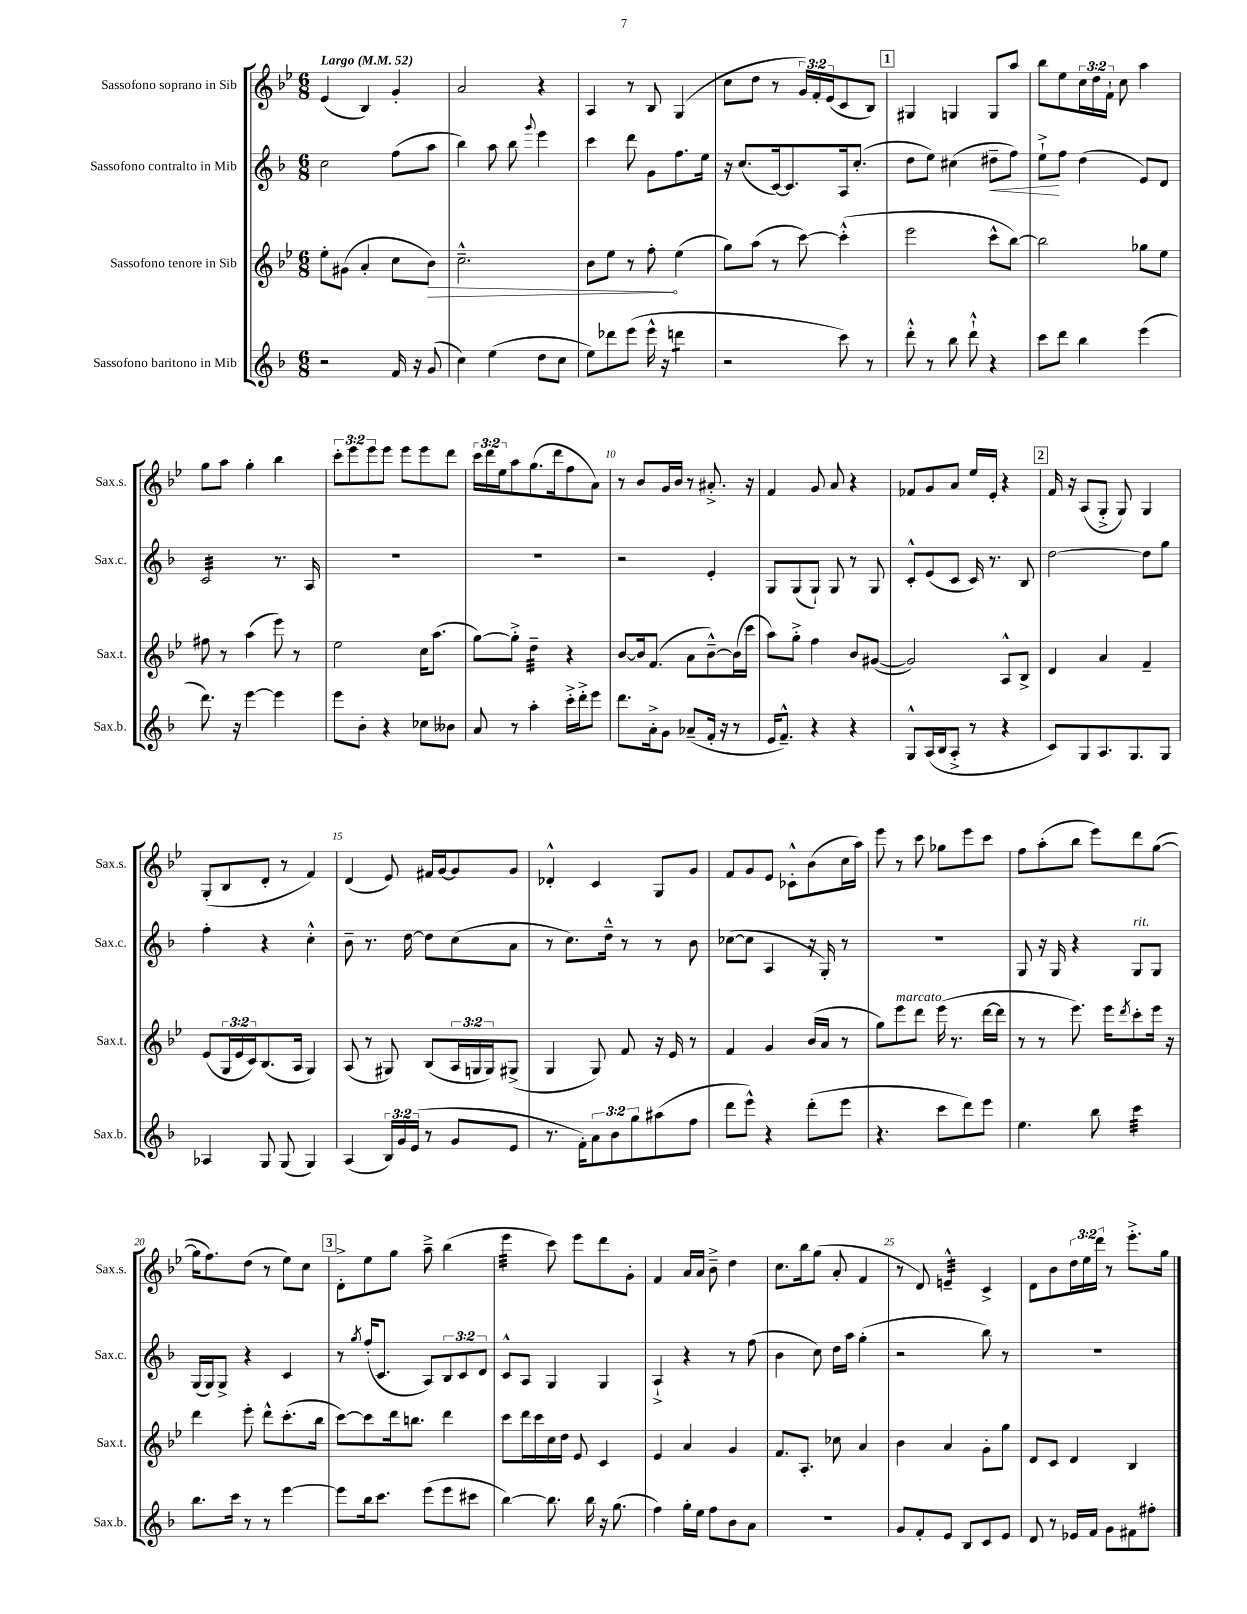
<<
\new StaffGroup <<
\new Staff = "s0" \with { instrumentName = "Sassofono soprano in Sib" shortInstrumentName = "Sax.s." } {
    \clef treble \key bes \major \numericTimeSignature \time 6/8 \override Staff.TupletNumber.text = #tuplet-number::calc-fraction-text \tempo "Largo" 4 = 52
    ees'4( bes4) g'4-. |
    a'2 r4 |
    a4 r8 bes8 g4( |
    c''8 d''8 r8 \tuplet 3/2 { g'16) f'16-. ees'16( } c'8 bes8) |
    \mark \markup { \box "1" } gis4 g4 g8 a''8 |
    bes''8 ees''8 \tuplet 3/2 { c''16 d''16 f'16-! } c''8 a''4 |
    g''8 a''8 g''4-. bes''4 |
    \tuplet 3/2 { c'''8-. ees'''8 ees'''8 } ees'''8 ees'''8 ees'''8 d'''8 |
    \tuplet 3/2 { c'''16 d'''16 ees''16 } a''8 g''8.( d'''16 f''8 a'8) |
    r8 bes'8 g'16 bes'16 r8 ais'8.-.-> r16 |
    f'4 g'8 a'8 r4 |
    fes'8 g'8 a'8 ees''16 ees'16-. r4 |
    \mark \markup { \box "2" } f'16 r16 a8( g8-.-> g8) g4 |
    g8-.( bes8 d'8-. r8 f'4) |
    d'4( ees'8) fis'16 g'16~ g'8 g'8 |
    des'4-.-^ c'4 g8 g'8 |
    f'8 g'8 ees'8 ces'8-.-^ bes'8( c''16 a''16) |
    ees'''8 r8 c'''8 ges''8 ees'''8 c'''8 |
    f''8 a''8-.( bes''8 ees'''8) d'''8 g''8~( |
    g''16 f''8.) d''8( r8 ees''8) c''8 |
    \mark \markup { \box "3" } d'8-.-> ees''8 g''8 a''8---> bes''4( |
    ees'''4:32 c'''8) ees'''8 d'''8 g'8-. |
    f'4 a'16 a'16 bes'8---> d''4 |
    c''8. bes''16 g''8( a'8-. f'4 |
    r8 d'8) e'4:32---^ c'4-> |
    d'8 bes'8 \tuplet 3/2 { d''16 ees''16 d'''16 } r8 ees'''8.-.-> g''16 \bar "|." |
}
\new Staff = "s1" \with { instrumentName = "Sassofono contralto in Mib" shortInstrumentName = "Sax.c." } {
    \clef treble \key f \major \numericTimeSignature \time 6/8 \override Staff.TupletNumber.text = #tuplet-number::calc-fraction-text
    c''2 f''8( a''8 |
    bes''4) a''8 bes''8 \appoggiatura { g'''8 } e'''4 |
    c'''4 d'''8 g'8 f''8. e''16 |
    r16 c''8.( c'16~) c'8. a16 c''8.-.( |
    \mark \markup { \box "1" } d''8 e''8) cis''4( dis''8--\< f''8) |
    e''8-!->\! f''8 d''4( e'8) d'8 |
    c'2:32 r8. a16 |
    R2. |
    R2. |
    r2 e'4-. |
    g8 g8( g8-!) g8 r8 g8 |
    c'8-.-^ e'8( c'8 c'16) r8. bes8 |
    \mark \markup { \box "2" } d''2~ d''8 g''8 |
    f''4-. r4 c''4-.-^ |
    bes'8-- r8. d''16~ d''8 c''8( a'8 |
    r8 c''8.) d''16---^ r8 r8 bes'8 |
    ces''8~( ces''8 a4 r16 g16-.) r8 |
    R2. |
    g8 r16 g16 r4 g8^\markup { \italic "rit." } g8 |
    g16( g16) g8-> r4 c'4 |
    \mark \markup { \box "3" } r8 \acciaccatura { g''8 } f''16-.( c'8. a8) \tuplet 3/2 { bes8 c'8 d'8 } |
    c'8-^ a8 g4 g4 |
    a4-!-> r4 r8 f''8( |
    bes'4 c''8) d''16 a''16 g''4-.( |
    r2 bes''8) r8 |
    R2. \bar "|." |
}
\new Staff = "s2" \with { instrumentName = "Sassofono tenore in Sib" shortInstrumentName = "Sax.t." } {
    \clef treble \key bes \major \numericTimeSignature \time 6/8 \override Staff.TupletNumber.text = #tuplet-number::calc-fraction-text
    ees''8-. gis'8( a'4-. c''8 \once \override Hairpin.circled-tip = ##t bes'8\>) |
    c''2.---^ |
    bes'8 ees''8 r8 f''8-.\! ees''4( |
    g''8) a''8( r8 c'''8~) c'''4-.-^( |
    \mark \markup { \box "1" } ees'''2 c'''8-^ bes''8~) |
    bes''2 ges''8 ees''8 |
    fis''8 r8 a''4( ees'''8) r8 |
    ees''2 c''16 a''8.( |
    g''8~) g''8-.-> d''4:32-- r4 |
    bes'8~ bes'16 f'8.( a'8 bes'8~---^) bes'16( c'''16 |
    a''8) g''8-.-> f''4 bes'8 gis'8~( |
    gis'2) a8-^ bes8-> |
    \mark \markup { \box "2" } d'4 a'4 f'4-- |
    ees'8( \tuplet 3/2 { g16 ees'16 c'16) } bes8.( a16 g4) |
    a8( r8 gis8) bes8( \tuplet 3/2 { a16 g16 g16) } gis8->( |
    g4 g8) f'8 r16 ees'16 r8 |
    f'4 g'4 bes'16( a'16 r8 |
    g''8) ees'''8^\markup { \italic "marcato" } d'''8 ees'''16( r8. d'''16~ d'''16 |
    r8 r8 ees'''8.) ees'''16 \acciaccatura { d'''8 } c'''8-. ees'''16 r16 |
    d'''4 ees'''8-. d'''8-^ c'''8.-.( bes''16 |
    \mark \markup { \box "3" } c'''8~) c'''8 d'''16 b''8. d'''4 |
    c'''8 d'''16 c'''16 c''16 d''16 ees'8 c'4 |
    ees'4 a'4 g'4 |
    f'8. a8.-. ces''8 a'4 |
    bes'4 a'4 g'8-. g''8 |
    d'8 c'8 d'4 bes4 \bar "|." |
}
\new Staff = "s3" \with { instrumentName = "Sassofono baritono in Mib" shortInstrumentName = "Sax.b." } {
    \clef treble \key f \major \numericTimeSignature \time 6/8 \override Staff.TupletNumber.text = #tuplet-number::calc-fraction-text
    r2 f'16 r16 g'8( |
    c''4) e''4( d''8 c''8 |
    e''8) des'''8 e'''8( e'''16-^ r16 d'''4:8 |
    r2 c'''8) r8 |
    \mark \markup { \box "1" } d'''8-.-^ r8 bes''8 d'''8-!-^ r4 |
    c'''8 d'''8 bes''4 e'''4( |
    d'''8.) r16 e'''4~ e'''4 |
    e'''8 bes'8-. r4 ces''8 beses'8 |
    a'8 r8 a''4-. c'''16-.-> d'''16-.-> e'''8 |
    d'''8. a'16-.-> g'8 aes'8--( f'16-. r16 r8 |
    e'16 f'8.---^) r4 r4 |
    g8-^ a16( bes16 a8-.-> r8 r4 |
    \mark \markup { \box "2" } c'8) g8 a8. g8. g8 |
    aes4 g8 g8( g4) |
    a4( \tuplet 3/2 { bes16) g'16 e'16( } r8 g'8 e'8 |
    r8. f'16-.) \tuplet 3/2 { a'8 bes'8 g''8 } ais''8( f''8 |
    d'''8 e'''8-^) r4 d'''8-.( e'''8 |
    r4. c'''8 d'''8) e'''8 |
    e''4. bes''8 c'''4:32 |
    bes''8. c'''16 r8 r8 e'''4~ |
    \mark \markup { \box "3" } e'''8 bes''16 c'''8. e'''8( e'''8 cis'''8 |
    bes''4~) bes''8. bes''16 r16 g''8.( |
    f''4) g''16-. e''16 f''8 bes'8 a'8 |
    R2. |
    g'8 f'8-. e'8 bes8 c'8 e'8 |
    d'8 r8 ees'16 f'16 g'8 fis'8 fis''8-. \bar "|." |
}
>>
>>
\layout { \context { \Score \override BarNumber.break-visibility = ##(#f #t #t) barNumberVisibility = #(every-nth-bar-number-visible 5) } }
